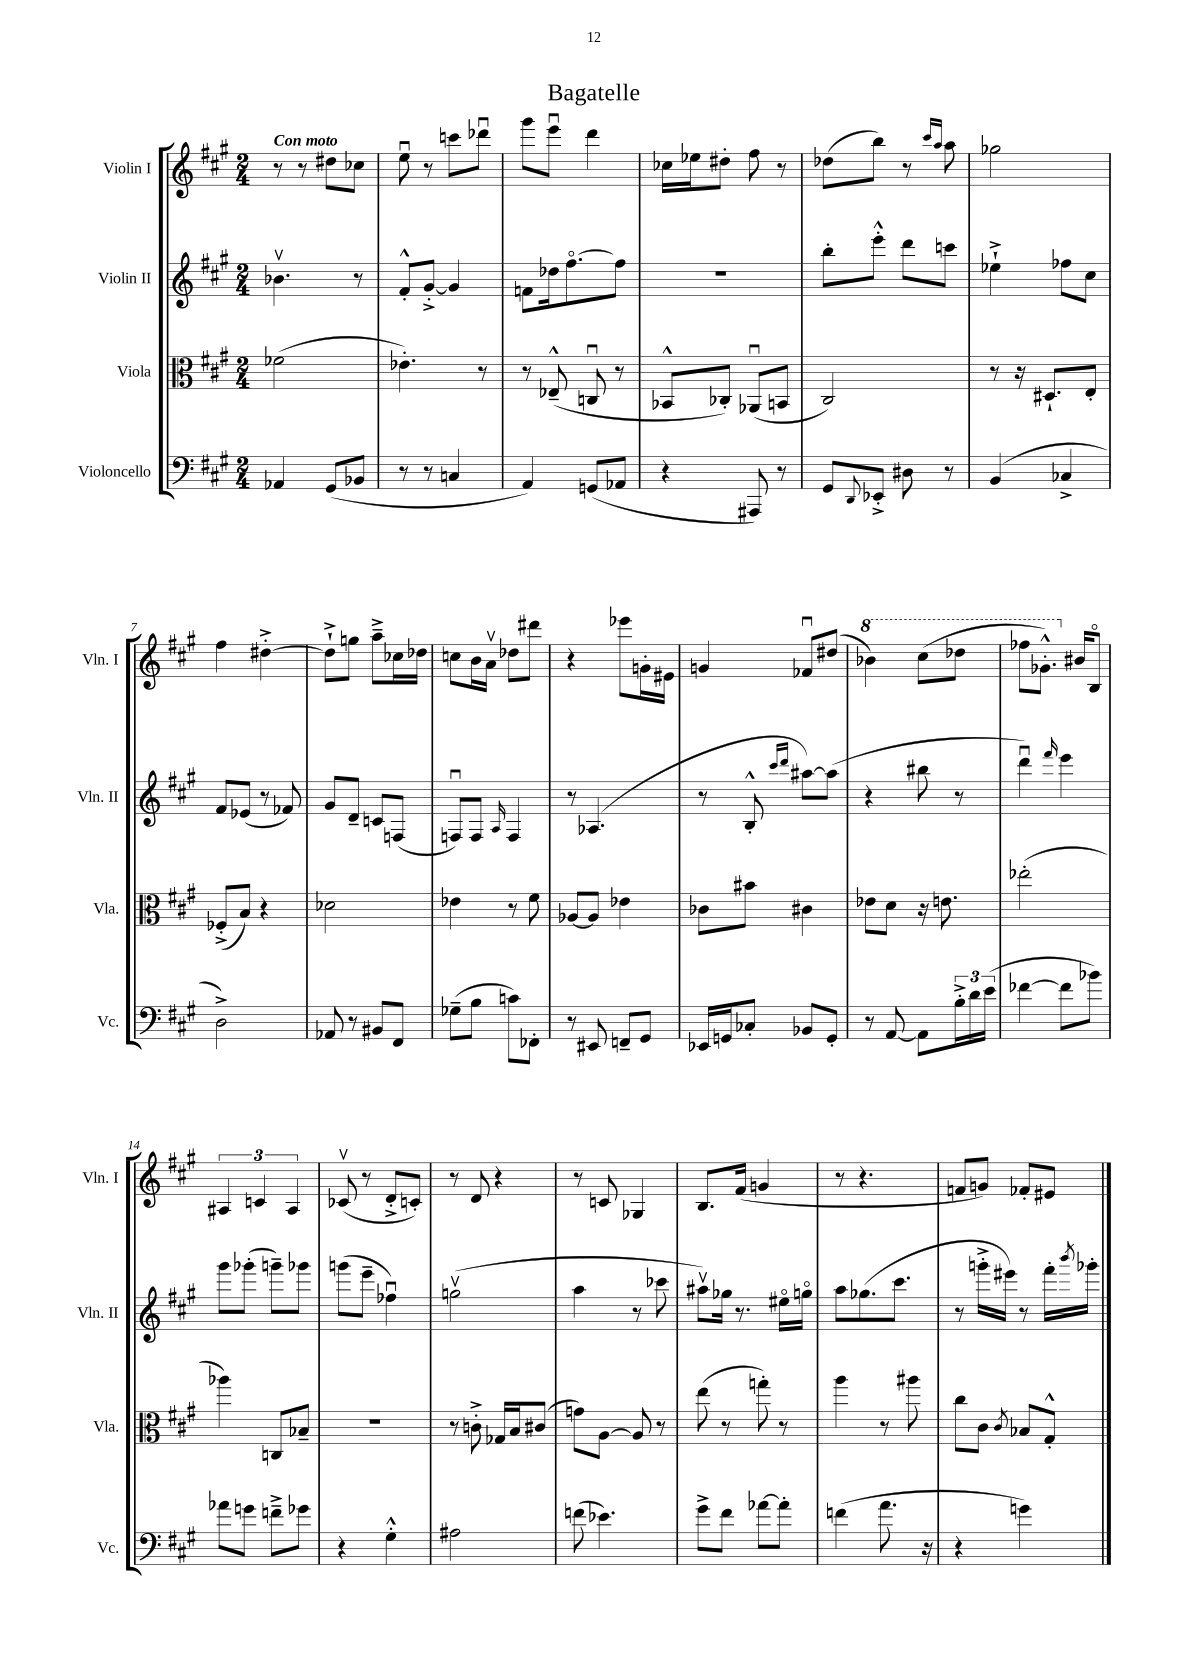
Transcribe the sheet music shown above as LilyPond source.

\header { title = "Bagatelle" }
<<
\new StaffGroup <<
\new Staff = "s0" \with { instrumentName = "Violin I" shortInstrumentName = "Vln. I" } {
    \clef treble \key a \major \numericTimeSignature \time 2/4 \tempo "Con moto"
    r8 r8 dis''8 ces''8 |
    e''8\downbow r8 c'''8 des'''8\downbow |
    gis'''8 e'''8\downbow d'''4 |
    ces''16 ees''16 dis''8-. fis''8 r8 |
    des''8( b''8) r8 \grace { cis'''16 a''16 } a''8 |
    ges''2 |
    fis''4 dis''4~-.-> |
    dis''8-!-> g''8 a''8---> ces''16 des''16 |
    c''8 b'16 a'16\upbow des''8 dis'''8 |
    r4 ees'''8 g'16-. eis'16 |
    g'4 fes'8\downbow dis''8( |
    \ottava #1 bes''4) cis'''8( des'''8 |
    fes'''8 ges''8.-.-^) \ottava #0 bis'16 b8\flageolet |
    \tuplet 3/2 { ais4 c'4 ais4 } |
    ces'8\upbow( r8 d'8-.-> c'8-.) |
    r8 d'8 r4 |
    r8 c'8 ges4 |
    b8. fis'16( g'4 |
    r8 r4. |
    f'8 g'8) fes'8-. eis'8 \bar "|." |
}
\new Staff = "s1" \with { instrumentName = "Violin II" shortInstrumentName = "Vln. II" } {
    \clef treble \key a \major \numericTimeSignature \time 2/4
    bes'4.\upbow r8 |
    fis'8-.-^ gis'8~-.-> gis'4 |
    f'8 des''16 fis''8.~\flageolet fis''8 |
    r2 |
    b''8-. e'''8-.-^ d'''8 c'''8 |
    ees''4-!-> fes''8 cis''8 |
    fis'8 ees'8( r8 fes'8) |
    gis'8 d'8-- c'8 f8( |
    f8\downbow) f8 \grace { a16 } f4 |
    r8 aes4.( |
    r8 b8-.-^ \grace { cis'''16 d'''16 } ais''8~) ais''8( |
    r4 bis''8 r8 |
    d'''4\downbow) \grace { fis'''16 } e'''4 |
    gis'''8 ges'''8-.( g'''8--) ges'''8 |
    g'''8( e'''8-- fes''4\downbow) |
    g''2\upbow( |
    a''4 r8 ces'''8 |
    ais''8\upbow) ges''16 r8. eis''16\flageolet g''16\flageolet |
    a''8 ges''8.( cis'''8. |
    r8 g'''16-.-> eis'''16) r8 fis'''16-. \acciaccatura { b'''8 } ges'''16-. \bar "|." |
}
\new Staff = "s2" \with { instrumentName = "Viola" shortInstrumentName = "Vla." } {
    \clef alto \key a \major \numericTimeSignature \time 2/4
    fes'2( |
    ees'4.-.) r8 |
    r8 ees8---^( c8\downbow r8 |
    bes,8-^ ces8-.) aes,8\downbow( b,8 |
    cis2) |
    r8 r16 dis8.-! e8-. |
    fes8-.->( b8) r4 |
    des'2 |
    ees'4 r8 fis'8 |
    aes8~ aes8 ees'4 |
    ces'8 bis'8 cis'4 |
    ees'8 d'8 r16 e'8. |
    ees''2-.( |
    aes''4) c8 bes8-- |
    R2 |
    r8 c'8-.-> ges16 b16 cis'8( |
    g'8) a8~ a8 r8 |
    e''8( r8 g''8-.) r8 |
    a''4 r8 ais''8 |
    cis''8 cis'8 \acciaccatura { cis'8 } bes8 gis8-.-^ \bar "|." |
}
\new Staff = "s3" \with { instrumentName = "Violoncello" shortInstrumentName = "Vc." } {
    \clef bass \key a \major \numericTimeSignature \time 2/4
    aes,4 gis,8( bes,8 |
    r8 r8 c4 |
    a,4) g,8( aes,8 |
    r4 ais,,8) r8 |
    gis,8 \appoggiatura { d,8 } ees,8-.-> dis8 r8 |
    b,4( ces4-> |
    d2->) |
    aes,8 r8 bis,8 fis,8 |
    ges8--( b8 c'8) fes,8-. |
    r8 eis,8 f,8-- gis,8 |
    ees,16 g,16 ces8-. bes,8 g,8-. |
    r8 a,8~ a,8 \tuplet 3/2 { b16-.-> d'16 e'16( } |
    fes'4~ fes'8 bes'8) |
    aes'8 g'8 f'8---> ges'8 |
    r4 gis4-.-^ |
    ais2 |
    f'8( ees'4.) |
    gis'8-> fis'8 aes'8~ aes'8-. |
    f'4( a'8. r16 |
    r4 g'4) \bar "|." |
}
>>
>>
